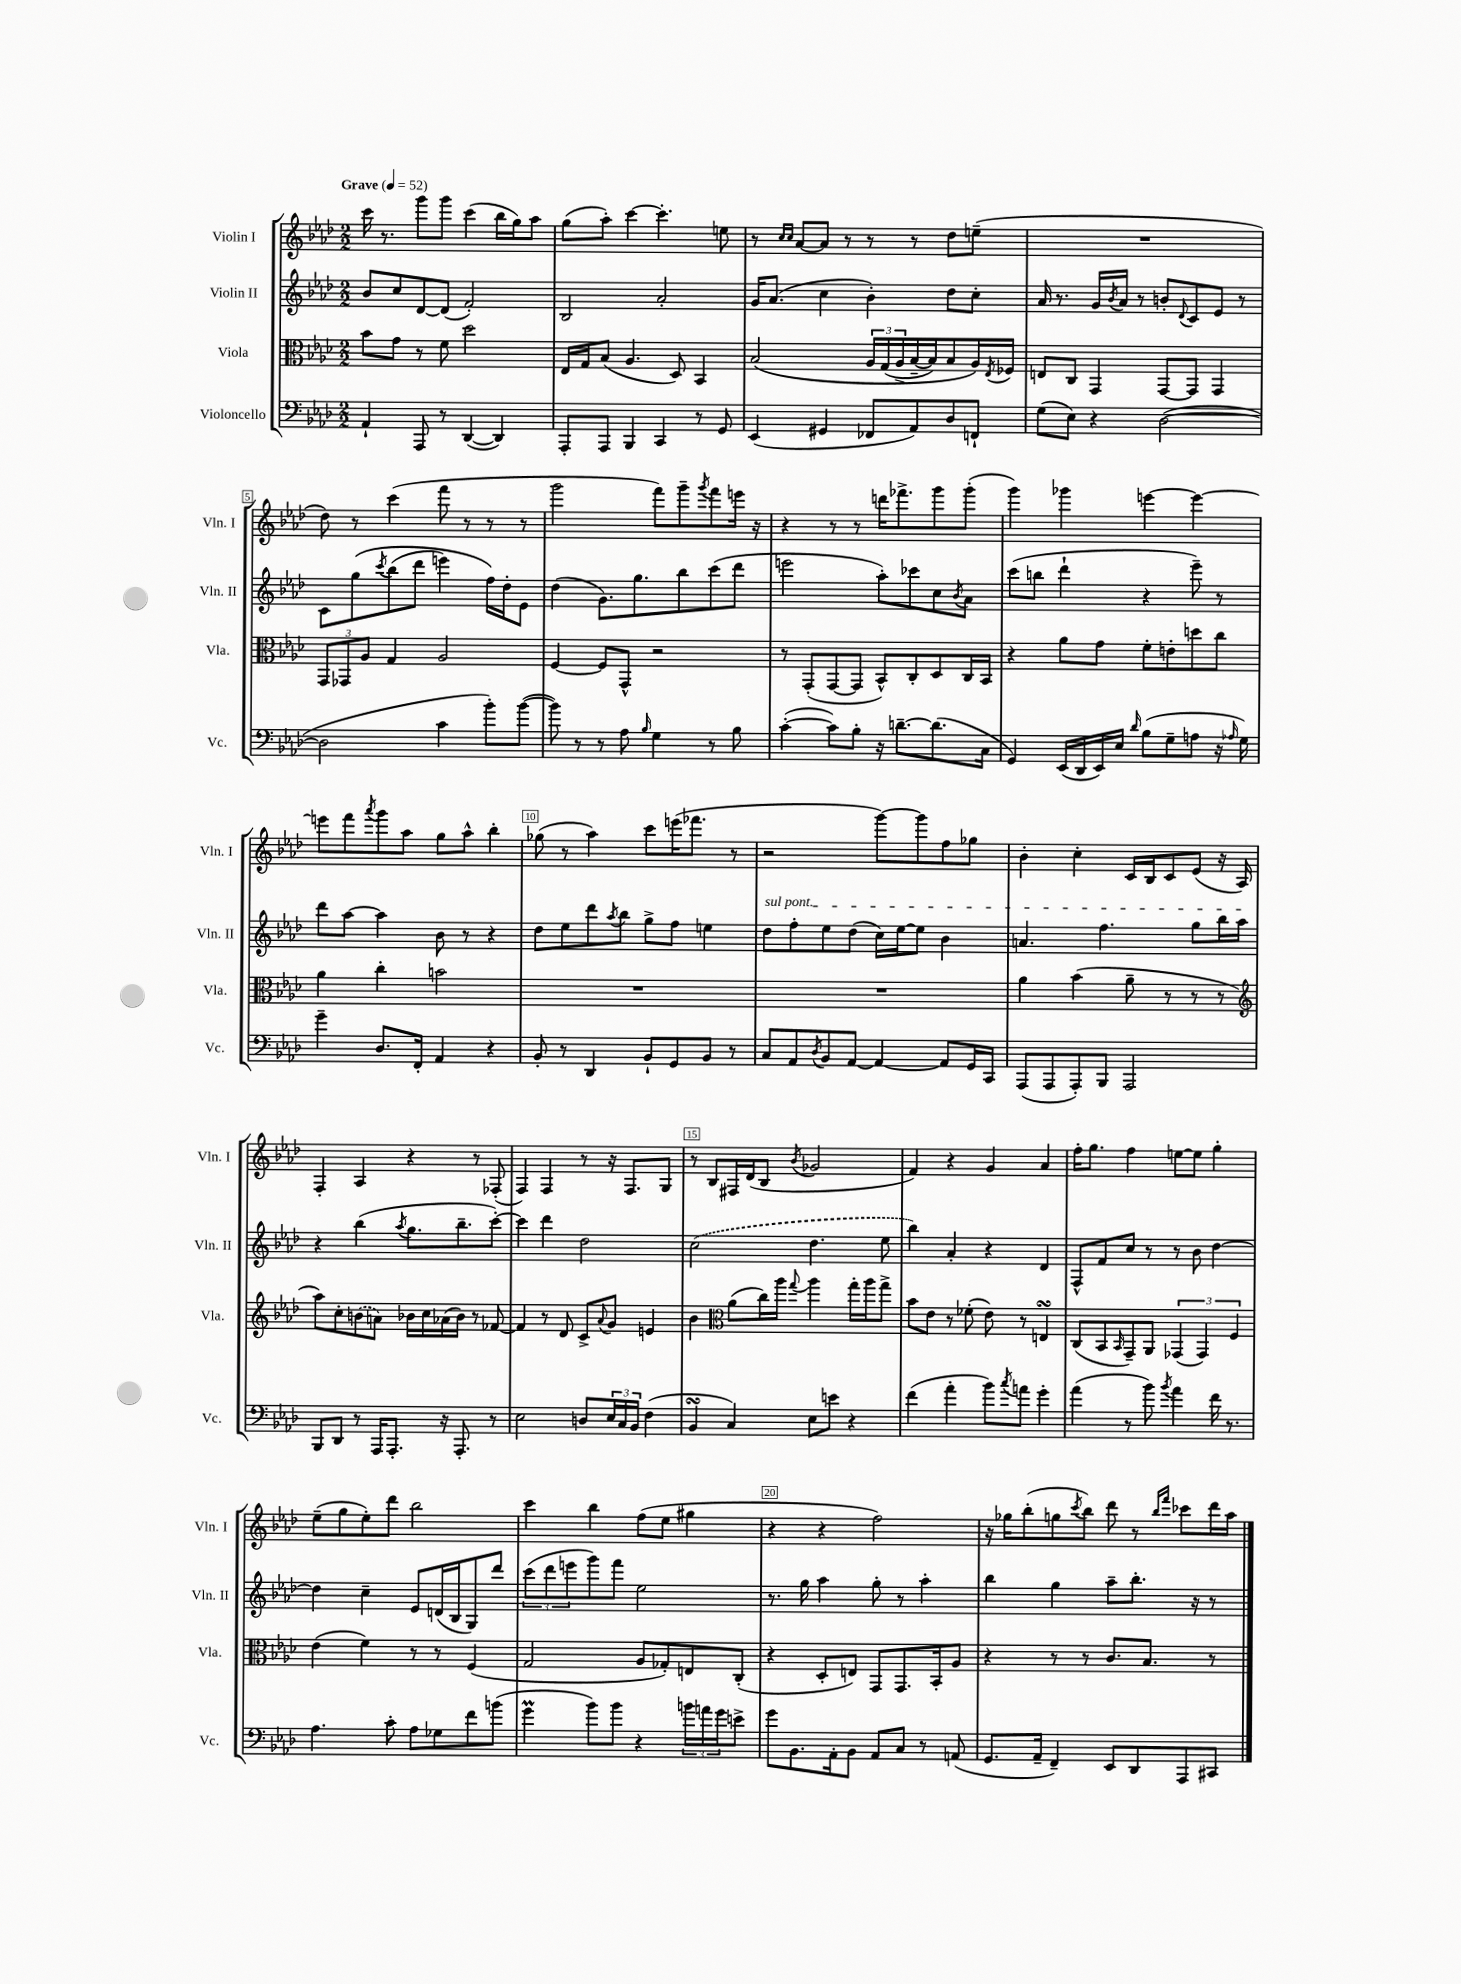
<<
\new StaffGroup <<
\new Staff = "s0" \with { instrumentName = "Violin I" shortInstrumentName = "Vln. I" } {
    \clef treble \key aes \major \numericTimeSignature \time 2/2 \tempo "Grave" 4 = 52
    c'''16 r8. g'''8 g'''8 c'''4( bes''16 g''16) aes''8 |
    g''8( aes''8-.) c'''4~ c'''4.-. e''8 |
    r8 \grace { c''16 c''16 } aes'8~ aes'8 r8 r8 r8 des''8 e''8--( |
    R1 |
    des''8) r8 c'''4( f'''8 r8 r8 r8 |
    g'''2 f'''8) g'''8-- \acciaccatura { g'''8 } f'''8 e'''16 r16 |
    r4 r8 r8 d'''16 fes'''8.-> g'''8 g'''8-.( |
    g'''4) ges'''4 e'''4~ e'''4~ |
    e'''8 f'''8 \acciaccatura { aes'''8 } g'''8 aes''8 g''8 aes''8-^ bes''4-. |
    ges''8( r8 aes''4) c'''8 e'''16( fes'''8. r8 |
    r2 g'''8~) g'''8 f''8 ges''8 |
    bes'4-. c''4-. c'16 bes16 c'8 ees'8( r16 aes16) |
    f4-. aes4 r4 r8 fes8-.( |
    f4) f4 r8 r16 f8. g8 |
    r8 bes8 fis16 des'16( bes8 \acciaccatura { bes'8 } ges'2 |
    f'4) r4 g'4 aes'4 |
    f''16-. g''8. f''4 e''8~ e''8 g''4-. |
    ees''8--( g''8 ees''8-.) des'''8 bes''2 |
    c'''4 bes''4 f''8( ees''8 gis''4 |
    r4 r4 f''2) |
    r16 ges''16 bes''8-.( g''8 \acciaccatura { c'''8 } bes''8) des'''8 r8 \grace { bes''16 f'''16 } ces'''8 des'''16 aes''16 \bar "|." |
}
\new Staff = "s1" \with { instrumentName = "Violin II" shortInstrumentName = "Vln. II" } {
    \clef treble \key aes \major \numericTimeSignature \time 2/2
    bes'8 c''8 des'8~ des'8( f'2-.) |
    bes2 aes'2-. |
    g'16 aes'8.( c''4 bes'4-.) des''8 c''8-. |
    aes'16 r8. g'16 \acciaccatura { bes'8 } aes'16 r8 b'8-. \appoggiatura { des'8 } c'8 ees'8 r8 |
    c'8 g''8\( \acciaccatura { c'''8 } bes''8( des'''8 e'''4) f''16\) des''16-. ees'8 |
    des''4( g'8.) g''8. bes''8 c'''8( des'''8 |
    e'''2 aes''8-.) ces'''8 c''8 \acciaccatura { bes'8 } aes'8 |
    c'''8( b''8 des'''4-! r4 ees'''8--) r8 |
    des'''8 aes''8~ aes''4 bes'8 r8 r4 |
    des''8 ees''8 des'''8 \acciaccatura { aes''8 } bes''8 g''8-> f''8 e''4 |
    \once \override TextSpanner.bound-details.left.text = \markup { \italic "sul pont." } des''8\startTextSpan f''8-. ees''8 des''8( c''16) ees''16~ ees''8 bes'4 |
    a'4. f''4. g''8 bes''16 aes''16\stopTextSpan |
    r4 bes''4( \acciaccatura { aes''8 } g''8. bes''8.-- c'''8~-.) |
    c'''4 des'''4 des''2 |
    \once \slurDashed c''2( des''4. ees''8 |
    bes''4) aes'4-. r4 des'4 |
    f8-^ f'8 c''8 r8 r8 bes'8 des''4~ |
    des''4 c''4-- ees'8 d'16( bes16 g8) des'''8 |
    \tuplet 3/2 { c'''8( des'''8 e'''8 } g'''8) f'''8 ees''2 |
    r8. g''16 aes''4 g''8-. r8 aes''4-. |
    bes''4 g''4 aes''8-- bes''8.-. r16 r8 \bar "|." |
}
\new Staff = "s2" \with { instrumentName = "Viola" shortInstrumentName = "Vla." } {
    \clef alto \key aes \major \numericTimeSignature \time 2/2
    bes'8 g'8 r8 f'8 des''2 |
    ees16 g16 bes8( aes4. des8) bes,4 |
    bes2\( \tuplet 3/2 { aes16 g16( aes16-> } bes16~-- bes16) bes8 aes16\) \acciaccatura { ees8 } fes16 |
    e8 c8 g,4 g,8~ g,8 g,4 |
    \tuplet 3/2 { g,8 ges,8 aes8 } g4 aes2 |
    f4~ f8 g,8-^ r2 |
    r8 g,8-.( g,8~ g,8 bes,8-^) c8-. des8 c16 bes,16 |
    r4 aes'8 g'8 f'8-. e'8-. d''8 c''8 |
    aes'4 c''4-. b'2 |
    R1 |
    R1 |
    aes'4 bes'4( aes'8-- r8 r8 r8 |
    \clef treble aes''8) c''8-. \once \slurDashed b'8( a'8) bes'16 c''16 aes'16( bes'16) r8 fes'8~ |
    fes'4 r8 des'8 c'8-> \appoggiatura { aes'8 } g'8 e'4 |
    bes'4 \clef alto aes'8( c''16) aes''16 \appoggiatura { g''8 } aes''4 g''16-. aes''16 g''8-> |
    bes'8 ees'8 r8 fes'8-.( ees'8) r8 e4\turn |
    c8( bes,8 \grace { bes,16 } g,8--) aes,8 \tuplet 3/2 { ges,4( ges,4) f4 } |
    ees'4( f'4) r8 r8 f4( |
    g2 aes8 ges8-.) e8 c8-.( |
    r4 des8-. e8) g,8 g,8. bes,16-. aes8 |
    r4 r8 r8 c'8. bes8. r8 \bar "|." |
}
\new Staff = "s3" \with { instrumentName = "Violoncello" shortInstrumentName = "Vc." } {
    \clef bass \key aes \major \numericTimeSignature \time 2/2
    aes,4-! aes,,8 r8 des,4~( des,4) |
    aes,,8-. aes,,8 bes,,4 c,4 r8 g,8 |
    ees,4( gis,4 fes,8 aes,8) des8 f,8-! |
    g8( ees8) r4 des2~( |
    des2 c'4 bes'8-.) bes'8~( |
    bes'8) r8 r8 aes8 \grace { bes16 } g4 r8 bes8 |
    c'4~-.( c'8) bes8-. r16 d'8.~-- d'8.( c16 |
    g,4) ees,16( des,16 ees,16) ees16 \grace { des'16 } bes8( g8-- a8 r16 \grace { aes16 } g16) |
    g'4-- des8. f,16-. aes,4 r4 |
    bes,8-. r8 des,4 bes,8-! g,8 bes,8 r8 |
    c8 aes,8 \acciaccatura { des8 } bes,8 aes,8~ aes,4~ aes,8 g,16 c,16 |
    aes,,8( aes,,8 aes,,8-.) bes,,8 aes,,2 |
    bes,,8 des,8 r8 aes,,16 aes,,8.-. r16 aes,,8.-. r8 |
    ees2 d8 \tuplet 3/2 { ees16 c16 bes,16 } f4( |
    bes,4\turn c4) ees8 e'8 r4 |
    f'4( aes'4-. bes'8) \acciaccatura { c''8 } a'8 g'4-. |
    aes'4( r8 bes'8) \acciaccatura { bes'8 } aes'4 f'16 r8. |
    aes4. c'8-. aes8 ges8 f'8 b'8( |
    g'4\prall bes'8) bes'8 r4 \tuplet 3/2 { b'16 a'16 g'16 } e'8-> |
    g'8 bes,8. aes,16-. bes,8 aes,8 c8 r8 a,8( |
    g,8. aes,16-- f,4--) ees,8 des,8 aes,,8 cis,8 \bar "|." |
}
>>
>>
\layout { \context { \Score \override BarNumber.break-visibility = ##(#f #t #t) barNumberVisibility = #(every-nth-bar-number-visible 5) \override BarNumber.stencil = #(make-stencil-boxer 0.1 0.3 ly:text-interface::print) } }
